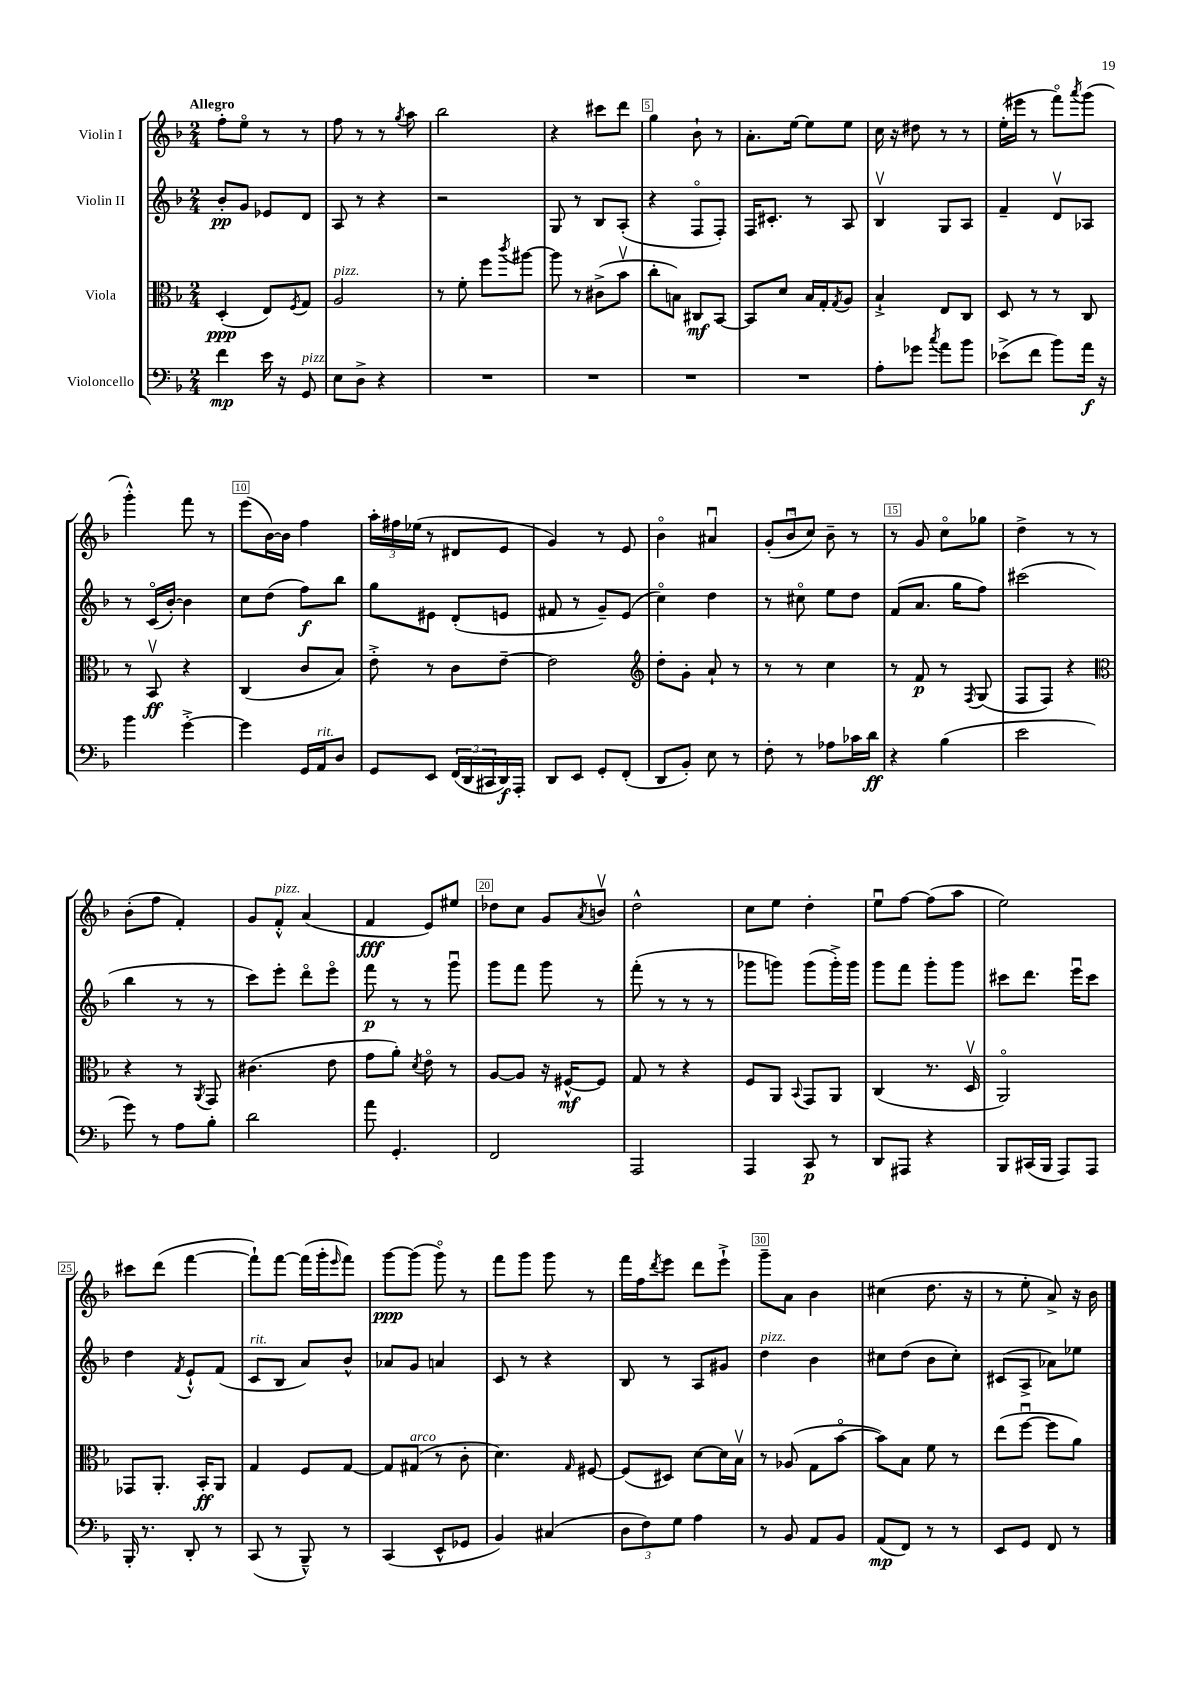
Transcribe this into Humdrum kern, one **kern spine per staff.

**kern	**dynam	**kern	**dynam	**kern	**dynam	**kern	**dynam
*part4	*part4	*part3	*part3	*part2	*part2	*part1	*part1
*staff4	*staff4	*staff3	*staff3	*staff2	*staff2	*staff1	*staff1
*I"Violoncello	*	*I"Viola	*	*I"Violin II	*	*I"Violin I	*
*clefF4	*	*clefC3	*	*clefG2	*	*clefG2	*
*k[b-]	*	*k[b-]	*	*k[b-]	*	*k[b-]	*
*M2/4	*	*M2/4	*	*M2/4	*	*M2/4	*
=1	=1	=1	=1	=1	=1	=1	=1
!	!	!	!	!	!	!LO:TX:a:B:t=Allegro	!
4f\	mp	(4D'/	ppp	8b-'/L	pp	8ff'\L	.
.	.	.	.	8g/J	.	8ee\J	.
16e\	.	8E/L)	.	8e-X/L	.	8r	.
16r	.	.	.	.	.	.	.
.	.	8qF/	.	.	.	.	.
!LO:TX:a:i:t=pizz.	!	!	!	!	!	!	!
8GG/	.	8G/J	.	8d/J	.	8r	.
=2	=2	=2	=2	=2	=2	=2	=2
!	!	!LO:TX:a:i:t=pizz.	!	!	!	!	!
8E\L	.	2A/	.	8A/	.	8ff\	.
8D^\J	.	.	.	8r	.	8r	.
4r	.	.	.	4r	.	8r	.
.	.	.	.	.	.	8qgg/	.
.	.	.	.	.	.	8aa\	.
=3	=3	=3	=3	=3	=3	=3	=3
2r	.	8r	.	2r	.	2bb-\	.
.	.	8f'\	.	.	.	.	.
.	.	8ff\L	.	.	.	.	.
.	.	8qccc/	.	.	.	.	.
.	.	[8aa#X\J	.	.	.	.	.
=4	=4	=4	=4	=4	=4	=4	=4
2r	.	8aa#\]	.	8G/	.	4r	.
.	.	8r	.	8r	.	.	.
.	.	(8c#X^\L	.	8B-/L	.	8ccc#X\L	.
.	.	8b-v\J	.	(8A'/J	.	8ddd\J	.
=5	=5	=5	=5	=5	=5	=5	=5
2r	.	8cc'\L	.	4r	.	4gg\	.
.	.	8Bn\J)	.	.	.	.	.
.	.	8C#X/L	mf	8F/L	.	8b-`\	.
.	.	[8BB-/J	.	8F'/J)	.	8r	.
=6	=6	=6	=6	=6	=6	=6	=6
2r	.	8BB-/L]	.	16F/KL	.	8.a'\L	.
.	.	.	.	8.c#X'/J	.	.	.
.	.	8d/J	.	.	.	.	.
.	.	.	.	.	.	[16ee\Jk	.
.	.	16B-/LL	.	8r	.	8ee\L]	.
.	.	16G'/J	.	.	.	.	.
.	.	8qG/	.	.	.	.	.
.	.	8A/J	.	8A/	.	8ee\J	.
=7	=7	=7	=7	=7	=7	=7	=7
8A'\L	.	4B-`^/	.	4B-v/	.	16cc\	.
.	.	.	.	.	.	16r	.
8g-X\J	.	.	.	.	.	8dd#X\	.
8qcc/	.	.	.	.	.	.	.
8a\L	.	8E/L	.	8G/L	.	8r	.
8b-\J	.	8C/J	.	8A/J	.	8r	.
=8	=8	=8	=8	=8	=8	=8	=8
(8e-X^\L	.	8D/	.	4f~/	.	(16ee'\LL	.
.	.	.	.	.	.	16eee#X\JJ	.
8f\J	.	8r	.	.	.	8r	.
8b-\L)	.	8r	.	8dv/L	.	8fff\L)	.
.	.	.	.	.	.	8qaaa/	.
16a\Jk	f	8C/	.	8A-X/J	.	(8ggg\J	.
16r	.	.	.	.	.	.	.
!!LO:LB:g=z
=9	=9	=9	=9	=9	=9	=9	=9
4b-\	.	8r	.	8r	.	4ggg'^^\)	.
.	.	8BB-v/	ff	(16c/LL	.	.	.
.	.	.	.	[16b-'/JJ)	.	.	.
[4g'^\	.	4r	.	4b-\]	.	8fff\	.
.	.	.	.	.	.	8r	.
=10	=10	=10	=10	=10	=10	=10	=10
4g\]	.	(4C/	.	8cc\L	.	(8eee\L	.
.	.	.	.	(8dd\J	.	[16b-\L)	.
.	.	.	.	.	.	16b-\JJ]	.
16GG/LL	.	8c/L	.	8ff\L)	f	4ff\	.
!LO:TX:a:i:t=rit.	!	!	!	!	!	!	!
16AA/J	.	.	.	.	.	.	.
8D/J	.	8B-/J)	.	8bb-\J	.	.	.
=11	=11	=11	=11	=11	=11	=11	=11
8GG/L	.	8e'^\	.	8gg\L	.	24aa'\LL	.
.	.	.	.	.	.	24ff#X\	.
.	.	.	.	.	.	(24ee-X\JJ	.
8EE/J	.	8r	.	8e#X\J	.	8r	.
(24FF/LL	.	8c\L	.	(8d'/L	.	8d#X/L	.
24DD/	.	.	.	.	.	.	.
24CC#X/	.	.	.	.	.	.	.
16DD/)	f	[8e~\J	.	8en/J	.	8e/J	.
16AAA'/JJ	.	.	.	.	.	.	.
=12	=12	=12	=12	=12	=12	=12	=12
8DD/L	.	2e\]	.	8f#X/	.	4g/)	.
8EE/J	.	.	.	8r	.	.	.
8GG'/L	.	.	.	8g~/L)	.	8r	.
(8FF'/J	.	.	.	(8e/J	.	8e/	.
=13	=13	=13	=13	=13	=13	=13	=13
*	*	*clefG2	*	*	*	*	*
8DD/L	.	8dd'\L	.	4cc\)	.	4b-\	.
8BB-'/J)	.	8g'\J	.	.	.	.	.
8E\	.	8a`/	.	4dd\	.	4a#Xu/	.
8r	.	8r	.	.	.	.	.
=14	=14	=14	=14	=14	=14	=14	=14
8F'\	.	8r	.	8r	.	(12g'/L	.
.	.	.	.	.	.	12b-u/	.
8r	.	8r	.	8cc#X\	.	.	.
.	.	.	.	.	.	12cc/J)	.
8A-X\L	.	4cc\	.	8ee\L	.	8b-~\	.
16c-X\L	.	.	.	8dd\J	.	8r	.
16d\JJ	ff	.	.	.	.	.	.
=15	=15	=15	=15	=15	=15	=15	=15
4r	.	8r	.	(8f/L	.	8r	.
.	.	8f/	p	8.a/J	.	8g/	.
(4B-\	.	8r	.	.	.	8cc\L	.
.	.	.	.	16gg\KL	.	.	.
.	.	8qF/	.	.	.	.	.
.	.	(8G/	.	8ff\J)	.	8gg-X\J	.
=16	=16	=16	=16	=16	=16	=16	=16
2e\	.	8F/L	.	(2ccc#X\	.	4dd^\	.
.	.	8F/J)	.	.	.	.	.
.	.	4r	.	.	.	8r	.
.	.	.	.	.	.	8r	.
!!LO:LB:g=z
=17	=17	=17	=17	=17	=17	=17	=17
*	*	*clefC3	*	*	*	*	*
8g\)	.	4r	.	4bb-\	.	(8b-'\L	.
8r	.	.	.	.	.	8ff\J	.
8A\L	.	8r	.	8r	.	4f'/)	.
.	.	8qAA/	.	.	.	.	.
8B-'\J	.	8GG/	.	8r	.	.	.
=18	=18	=18	=18	=18	=18	=18	=18
2d\	.	(4.c#X\	.	8ccc\L)	.	8g/L	.
!	!	!	!	!	!	!LO:TX:a:i:t=pizz.	!
.	.	.	.	8eee'\J	.	8f'^^/J	.
.	.	.	.	8ddd\L	.	(4a/	.
.	.	8e\	.	8eee\J	.	.	.
=19	=19	=19	=19	=19	=19	=19	=19
8a\	.	8g\L	.	8fff\	p	4f/	fff
4.GG'/	.	8a'\J)	.	8r	.	.	.
.	.	8qd/	.	.	.	.	.
.	.	8e\	.	8r	.	8e/L)	.
.	.	8r	.	8gggu\	.	8ee#X/J	.
=20	=20	=20	=20	=20	=20	=20	=20
2FF/	.	[8A/L	.	8ggg\L	.	8dd-X\L	.
.	.	8A/J]	.	8fff\J	.	8cc\J	.
.	.	16r	.	8ggg\	.	8g/L	.
.	.	[16F#X^^/KL	mf	.	.	.	.
.	.	.	.	.	.	8qa/	.
.	.	8F#/J]	.	8r	.	8bnv/J	.
=21	=21	=21	=21	=21	=21	=21	=21
2AAA/	.	8G/	.	(8fff'\	.	2dd^^\	.
.	.	8r	.	8r	.	.	.
.	.	4r	.	8r	.	.	.
.	.	.	.	8r	.	.	.
=22	=22	=22	=22	=22	=22	=22	=22
4AAA/	.	8F/L	.	8ggg-X\L	.	8cc\L	.
.	.	8AA/J	.	8gggn\J)	.	8ee\J	.
.	.	8qqBB-/	.	.	.	.	.
8CC/	p	8GG/L	.	(8ggg\L	.	4dd'\	.
8r	.	8AA/J	.	16ggg'^\L)	.	.	.
.	.	.	.	16ggg\JJ	.	.	.
=23	=23	=23	=23	=23	=23	=23	=23
8DD/L	.	(4C/	.	8ggg\L	.	8eeu\L	.
8AAA#X/J	.	.	.	8fff\J	.	[8ff\J	.
4r	.	8.r	.	8ggg'\L	.	(8ff\L]	.
.	.	.	.	8ggg\J	.	8aa\J	.
.	.	16Dv/	.	.	.	.	.
=24	=24	=24	=24	=24	=24	=24	=24
8BBB-/L	.	2AA/)	.	8ccc#X\L	.	2ee\)	.
(16CC#X/L	.	.	.	8.ddd\J	.	.	.
16BBB-/JJ	.	.	.	.	.	.	.
8AAA/L)	.	.	.	.	.	.	.
.	.	.	.	16eeeu\KL	.	.	.
8AAA/J	.	.	.	8ccc#\J	.	.	.
!!LO:LB:g=z
=25	=25	=25	=25	=25	=25	=25	=25
16BBB-'/	.	8GG-X/L	.	4dd\	.	8ccc#X\L	.
8.r	.	.	.	.	.	.	.
.	.	8.AA'/J	.	.	.	(8ddd\J	.
.	.	.	.	8qf/	.	.	.
8DD'/	.	.	.	8e`^^/L	.	[4fff\	.
.	.	16BB-'/KL	ff	.	.	.	.
8r	.	8AA/J	.	(8f/J	.	.	.
=26	=26	=26	=26	=26	=26	=26	=26
!	!	!	!	!LO:TX:a:i:t=rit.	!	!	!
(8CC/	.	4G/	.	8c/L	.	8fff`\L])	.
8r	.	.	.	8B-/J	.	[8fff\J	.
8BBB-~^^/)	.	8F/L	.	8a/L)	.	(16fff\LL]	.
.	.	.	.	.	.	16ggg'\J	.
.	.	.	.	.	.	16qqeee/	.
8r	.	[8G/J	.	8b-^^/J	.	8fff\J)	.
=27	=27	=27	=27	=27	=27	=27	=27
(4CC/	.	8G/L]	.	8a-X/L	.	[8ggg\L	ppp
!	!	!LO:TX:a:i:t=arco	!	!	!	!	!
.	.	(8G#X/J	.	8g/J	.	(8ggg\J]	.
8EE^^/L	.	8r	.	4an/	.	8ggg\)	.
8GG-X/J	.	8c'\	.	.	.	8r	.
=28	=28	=28	=28	=28	=28	=28	=28
4BB-/)	.	4.d\)	.	8c/	.	8fff\L	.
.	.	.	.	8r	.	8ggg\J	.
(4C#X/	.	.	.	4r	.	8ggg\	.
.	.	16qqG/	.	.	.	.	.
.	.	[8F#X/	.	.	.	8r	.
=29	=29	=29	=29	=29	=29	=29	=29
12D\L	.	(8F#/L]	.	8B-/	.	16fff\LL	.
.	.	.	.	.	.	16ff\J	.
12F\)	.	.	.	.	.	.	.
.	.	.	.	.	.	8qddd/	.
.	.	8D#X/J)	.	8r	.	8eee\J	.
12G\J	.	.	.	.	.	.	.
4A\	.	[8d\L	.	8A/L	.	8ddd\L	.
.	.	16d\L]	.	8g#X/J	.	8eee`^\J	.
.	.	16B-v\JJ	.	.	.	.	.
=30	=30	=30	=30	=30	=30	=30	=30
!	!	!	!	!LO:TX:a:i:t=pizz.	!	!	!
8r	.	8r	.	4dd\	.	8ggg~\L	.
8BB-/	.	(8A-X/	.	.	.	8a\J	.
8AA/L	.	8G\L	.	4b-\	.	4b-\	.
8BB-/J	.	[8b-\J	.	.	.	.	.
=31	=31	=31	=31	=31	=31	=31	=31
(8AA/L	mp	8b-\L])	.	8cc#X\L	.	(4cc#X\	.
8FF/J)	.	8B-\J	.	(8dd\J	.	.	.
8r	.	8f\	.	8b-\L	.	8.dd\	.
8r	.	8r	.	8cc#'\J)	.	.	.
.	.	.	.	.	.	16r	.
=32	=32	=32	=32	=32	=32	=32	=32
8EE/L	.	(8ee\L	.	(8c#X/L	.	8r	.
8GG/J	.	[8ffu\J	.	8A^/J	.	8ee'\	.
8FF/	.	8ff\L]	.	8a-X\L)	.	8a^/)	.
8r	.	8a\J)	.	8ee-X\J	.	16r	.
.	.	.	.	.	.	16b-\	.
==	==	==	==	==	==	==	==
*-	*-	*-	*-	*-	*-	*-	*-
